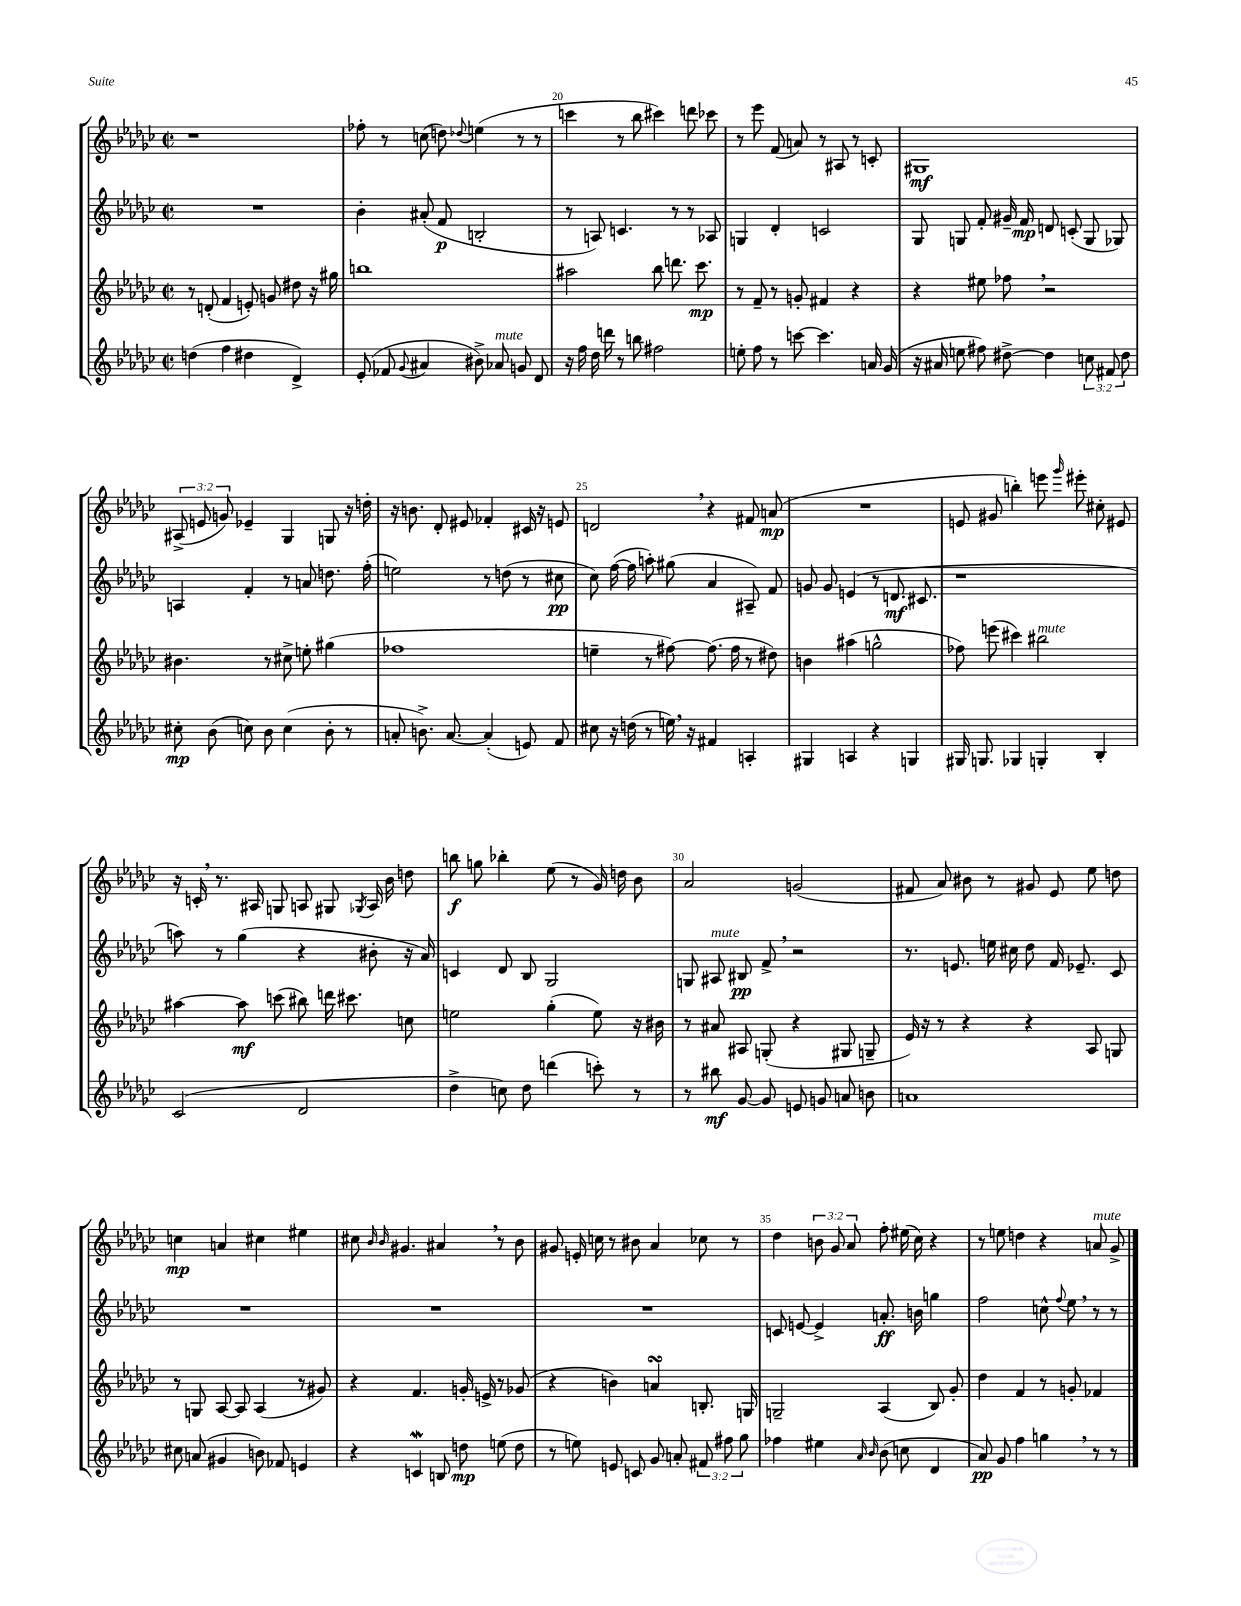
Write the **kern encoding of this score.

**kern	**kern	**kern	**kern
*staff4	*staff3	*staff2	*staff1
*clefG2	*clefG2	*clefG2	*clefG2
*k[b-e-a-d-g-c-]	*k[b-e-a-d-g-c-]	*k[b-e-a-d-g-c-]	*k[b-e-a-d-g-c-]
*M2/2	*M2/2	*M2/2	*M2/2
*met(c|)	*met(c|)	*met(c|)	*met(c|)
(4dd	8r	1r	1r
.	(8d'	.	.
4ff	4f	.	.
4dd#	8e')	.	.
.	8g	.	.
4d-^)	8dd#	.	.
.	16r	.	.
.	16gg#	.	.
=	=	=	=
(8e-'	1bb	4b-'	8ff-'
8f-	.	.	8r
8qqg-	.	.	.
4a#	.	(8a#'	(8cc
.	.	8f	8dd)
.	.	.	8qqdd-
8b#^)	.	2B'	(4ee
8a-	.	.	.
8g	.	.	8r
8d-	.	.	8r
=	=	=	=
16r	2aa#	8r	4ccc
16ff	.	.	.
16dd-	.	8A)	.
16ddd	.	.	.
8r	.	4.c	8r
8bb	.	.	8bb-
2ff#	8bb-	.	4ccc#)
.	8.ddd	8r	.
.	.	8r	8ddd
.	8.ccc-	.	.
.	.	8A-	8ccc-
=	=	=	=
8ee'	8r	4G	8r
8ff	8f~	.	8eee-
8r	8r	4d-'	(8f
[8ccc	8g'	.	8a)
4.ccc]	4f#	2c	8r
.	.	.	8A#
.	4r	.	8r
16a	.	.	8c'
(16g-	.	.	.
=	=	=	=
16r	4r	8G-	1G#
16a#	.	.	.
8ee	.	8G	.
8ff#)	8ee#	8f'	.
[8dd#^	8ff-	16g#~	.
.	.	16f	.
4dd#]	2r	8d	.
.	.	(8c'	.
12cc	.	8G	.
12f#	.	.	.
.	.	8G-)	.
12dd#	.	.	.
=	=	=	=
8cc#'	4.b#	4A	(12A#^
.	.	.	12e
(8b-	.	.	.
.	.	.	12g)
8cc)	.	4f'	4e-~
8b-	8r	.	.
(4cc	8cc#^	8r	4G-
.	8ee'	8a	.
8b-'	(4gg#	8.dd	8G
8r	.	.	16r
.	.	(16ff'	16dd'
=	=	=	=
8a'	1ff-	2ee)	16r
.	.	.	8.b
8.b^)	.	.	.
.	.	.	8d-'
[8.a	.	.	.
.	.	.	8e#
(4a']	.	8r	4f-'
.	.	(8dd	.
8e)	.	8r	16c#
.	.	.	16r
8f	.	8cc#	8e
=	=	=	=
8cc#	4ee~	8cc-)	2d
16r	.	([16ff	.
(16dd	.	16ff]	.
8r	8r	8aa')	.
16ee)	[8ff#)	(8gg#	.
16r	.	.	.
4f#	(8.ff#]	4a-	4r
.	16ff#	.	.
4A'	8r	8A#~)	8f#
.	8dd#)	8f	(8a
=	=	=	=
4G#	4b	8g	1r
.	.	8g	.
4A	(4aa#	(4e	.
4r	2gg^^	8r	.
.	.	8.d	.
4G	.	.	.
.	.	8.c#	.
=	=	=	=
16G#	8ff-)	1r	8e
8.G	.	.	.
.	(8eee	.	8g#
4G-	4ccc#)	.	4bb')
4G'	2bb#	.	8eee
.	.	.	16qqggg-
.	.	.	8eee#'
4B-'	.	.	8cc#'
.	.	.	8e#
=	=	=	=
(2c-	[4aa#	8aa)	16r
.	.	.	16c'
.	.	8r	8.r
.	8aa#]	(4gg-	.
.	.	.	16A#
.	(8ccc	.	8G
2d-	8bb#)	4r	8A
.	16ddd	.	8G#
.	8.ccc#	.	.
.	.	.	8qG-
.	.	8b#'	16A
.	.	.	16b-
.	8cc	16r	8dd
.	.	16a-)	.
=	=	=	=
4dd-^	2ee	4c	8bb
.	.	.	8gg
8cc)	.	8d-	4bb-'
8dd-	.	8B-	.
(4ddd	(4gg-'	2G-	(8ee-
.	.	.	8r
8ccc')	8ee)	.	16g-)
.	.	.	16dd
8r	16r	.	8b-
.	16b#	.	.
=	=	=	=
8r	8r	8G	2a-
8bb#	8a#	8A#	.
[8g-	8A#	8B#	.
8g-]	(8G'	8f^	.
8e	4r	2r	(2g
8g	.	.	.
8a	8G#	.	.
8b	8G~	.	.
=	=	=	=
1a	16e-)	8.r	8f#
.	16r	.	.
.	8r	.	8a-)
.	.	8.e	.
.	4r	.	8b#
.	.	16ee	8r
.	.	16cc#	.
.	4r	8dd-	8g#
.	.	16f	8e-
.	.	8.e-~	.
.	8A-	.	8ee-
.	8G	8c-	8dd
=	=	=	=
8cc#	8r	1r	4cc
(8a	8G	.	.
4g#	[8A-	.	4a
.	8A-]	.	.
8b)	(4A-	.	4cc#
8f-	.	.	.
4e	8r	.	4ee#
.	8g#)	.	.
=	=	=	=
4r	4r	1r	8cc#
.	.	.	16qqb-
.	.	.	16qqb-
.	.	.	4.g#
4c	4.f	.	.
8B	.	.	4a#
8dd	16g'	.	.
.	16e^	.	.
(8ee	8r	.	8r
8dd	(8g-	.	8b-
=	=	=	=
8r	4r	1r	8g#
8ee)	.	.	16e'
.	.	.	16cc
8e	4b)	.	8r
8c	.	.	8b#
8g-	4a	.	4a-
8a'	.	.	.
12f#	8.B'	.	8cc-
12ff#	.	.	.
.	.	.	8r
12gg-	.	.	.
.	16G	.	.
=	=	=	=
4ff-	2G~	8c	4dd-
.	.	[8e	.
4ee#	.	4e^]	12b
.	.	.	12g-
.	.	.	12a-
16qqa-	.	.	.
16qqb-	.	.	.
(8b-	(4A-	8.a'	8ff'
8cc	.	.	(16ee#
.	.	16b	16cc-)
4d-	8B-)	4gg	4r
.	8g-'	.	.
=	=	=	=
8a-)	4dd-	2ff	8r
8g-	.	.	8ee
4ff	4f	.	4dd
4gg	8r	8cc^^	4r
.	.	8qqff	.
.	8g'	8ee-	.
8r	4f-	8r	8a
8r	.	8r	8g-^
==	==	==	==
*-	*-	*-	*-
